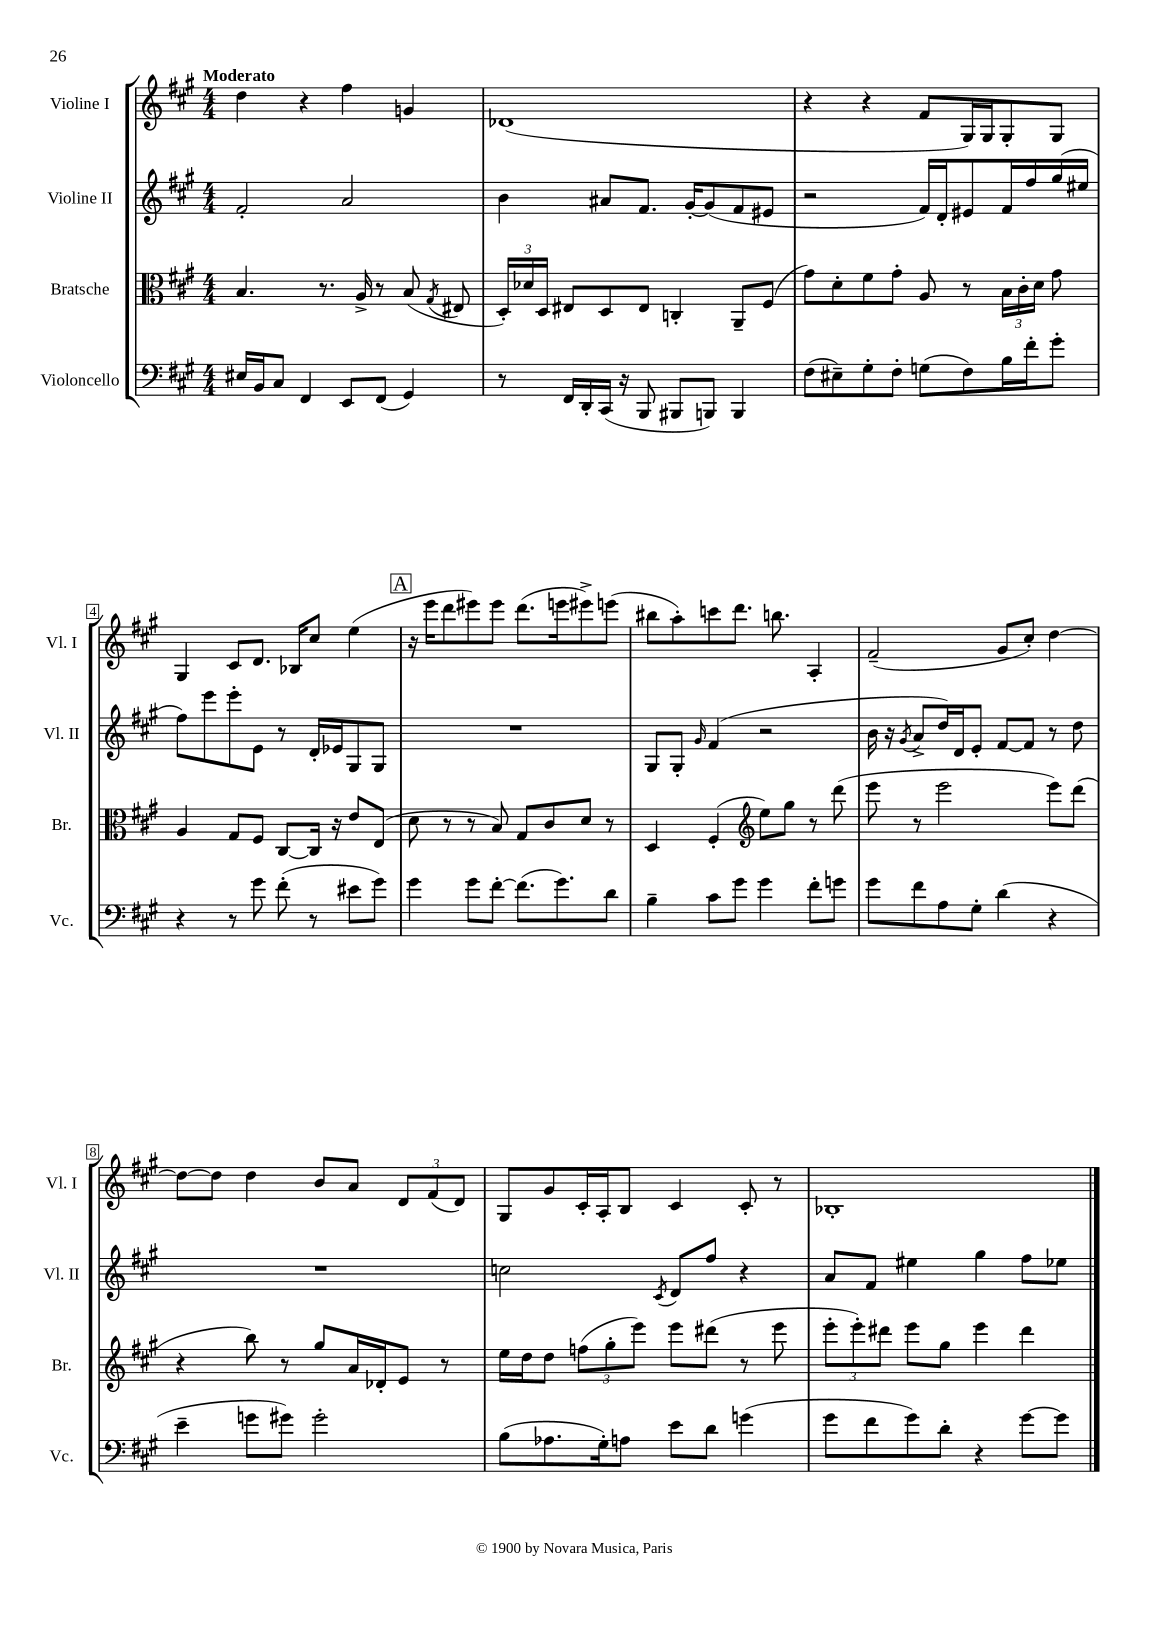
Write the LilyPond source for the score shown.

<<
\new StaffGroup <<
\new Staff = "s0" \with { instrumentName = "Violine I" shortInstrumentName = "Vl. I" } {
    \clef treble \key a \major \numericTimeSignature \time 4/4 \tempo "Moderato"
    \autoBeamOff d''4 r4 fis''4 g'4 |
    des'1( |
    r4 r4 fis'8[ gis16) gis16 gis8-. gis8] |
    gis4 cis'8[ d'8.] bes16[ cis''8] e''4( |
    \mark \markup { \box "A" } r16 e'''16[ d'''8 eis'''8) eis'''8] d'''8.[( e'''16 eis'''8->) e'''8]( |
    bis''8[ a''8-.) c'''8 d'''8.] b''8. a4-. |
    fis'2--( gis'8[ cis''8]-.) d''4~ |
    d''8[~ d''8] d''4 b'8[ a'8] \tuplet 3/2 { d'8[ fis'8( d'8]) } |
    gis8[ gis'8 cis'16-. a16-. b8] cis'4 cis'8-. r8 |
    bes1-. \bar "|." |
}
\new Staff = "s1" \with { instrumentName = "Violine II" shortInstrumentName = "Vl. II" } {
    \clef treble \key a \major \numericTimeSignature \time 4/4
    \autoBeamOff fis'2-. a'2 |
    b'4 ais'8[ fis'8.] gis'16[~-. gis'8( fis'8 eis'8] |
    r2 fis'16[) d'16-. eis'8 fis'16 fis''16 gis''16( eis''16] |
    fis''8[) e'''8 e'''8-. e'8] r8 d'16[-. ees'16 gis8 gis8] |
    \mark \markup { \box "A" } R1 |
    gis8[ gis8]-. \grace { gis'16 } fis'4( r2 |
    b'16 r16 \acciaccatura { gis'8 } a'8[-> d''16) d'16 e'8]-. fis'8[~ fis'8] r8 d''8 |
    R1 |
    c''2 \acciaccatura { cis'8 } d'8[ fis''8] r4 |
    a'8[ fis'8] eis''4 gis''4 fis''8[ ees''8] \bar "|." |
}
\new Staff = "s2" \with { instrumentName = "Bratsche" shortInstrumentName = "Br." } {
    \clef alto \key a \major \numericTimeSignature \time 4/4
    \autoBeamOff b4. r8. a16-> r8 b8( \acciaccatura { gis8 } eis8 |
    \tuplet 3/2 { d16[-.) des'16 d16] } eis8[ d8 eis8] c4-. a,8[-- fis8]( |
    gis'8[) d'8-. fis'8 gis'8]-. a8 r8 \tuplet 3/2 { b16[ cis'16-. d'16] } gis'8 |
    a4 gis8[ fis8] cis8[~ cis16] r16 e'8[ e8]( |
    \mark \markup { \box "A" } d'8 r8 r8 b8) gis8[ cis'8 d'8] r8 |
    d4 fis4-.( \clef treble e''8[) gis''8] r8 d'''8( |
    e'''8 r8 e'''2 e'''8[) d'''8]( |
    r4 b''8) r8 gis''8[ a'16 des'16-. e'8] r8 |
    e''16[ d''16 d''8] \tuplet 3/2 { f''8[( gis''8-. e'''8]) } e'''8[ dis'''8]( r8 e'''8 |
    \tuplet 3/2 { e'''8[-. e'''8-.) dis'''8] } e'''8[ gis''8] e'''4 dis'''4 \bar "|." |
}
\new Staff = "s3" \with { instrumentName = "Violoncello" shortInstrumentName = "Vc." } {
    \clef bass \key a \major \numericTimeSignature \time 4/4
    \autoBeamOff eis16[ b,16 cis8] fis,4 e,8[ fis,8]( gis,4) |
    r8 fis,16[ d,16-. cis,16]( r16 b,,8 bis,,8[ b,,8]) b,,4 |
    fis8[( eis8--) gis8-. fis8]-. g8[( fis8) b16 fis'16-. gis'8]-. |
    r4 r8 gis'8 fis'8-.( r8 eis'8[ gis'8]) |
    \mark \markup { \box "A" } gis'4 gis'8[ fis'8]~-. fis'8.[( gis'8.) d'8] |
    b4-- cis'8[ gis'8] gis'4 fis'8[-. g'8] |
    gis'8[ fis'8 a8 gis8]-. d'4( r4 |
    e'4-- g'8[ gis'8]) gis'2-. |
    b8[( aes8. gis16-.) a8] e'8[ d'8] g'4( |
    gis'8[ fis'8 gis'8) d'8]-. r4 gis'8[~ gis'8] \bar "|." |
}
>>
>>
\layout { \context { \Score \override BarNumber.stencil = #(make-stencil-boxer 0.1 0.3 ly:text-interface::print) } }
